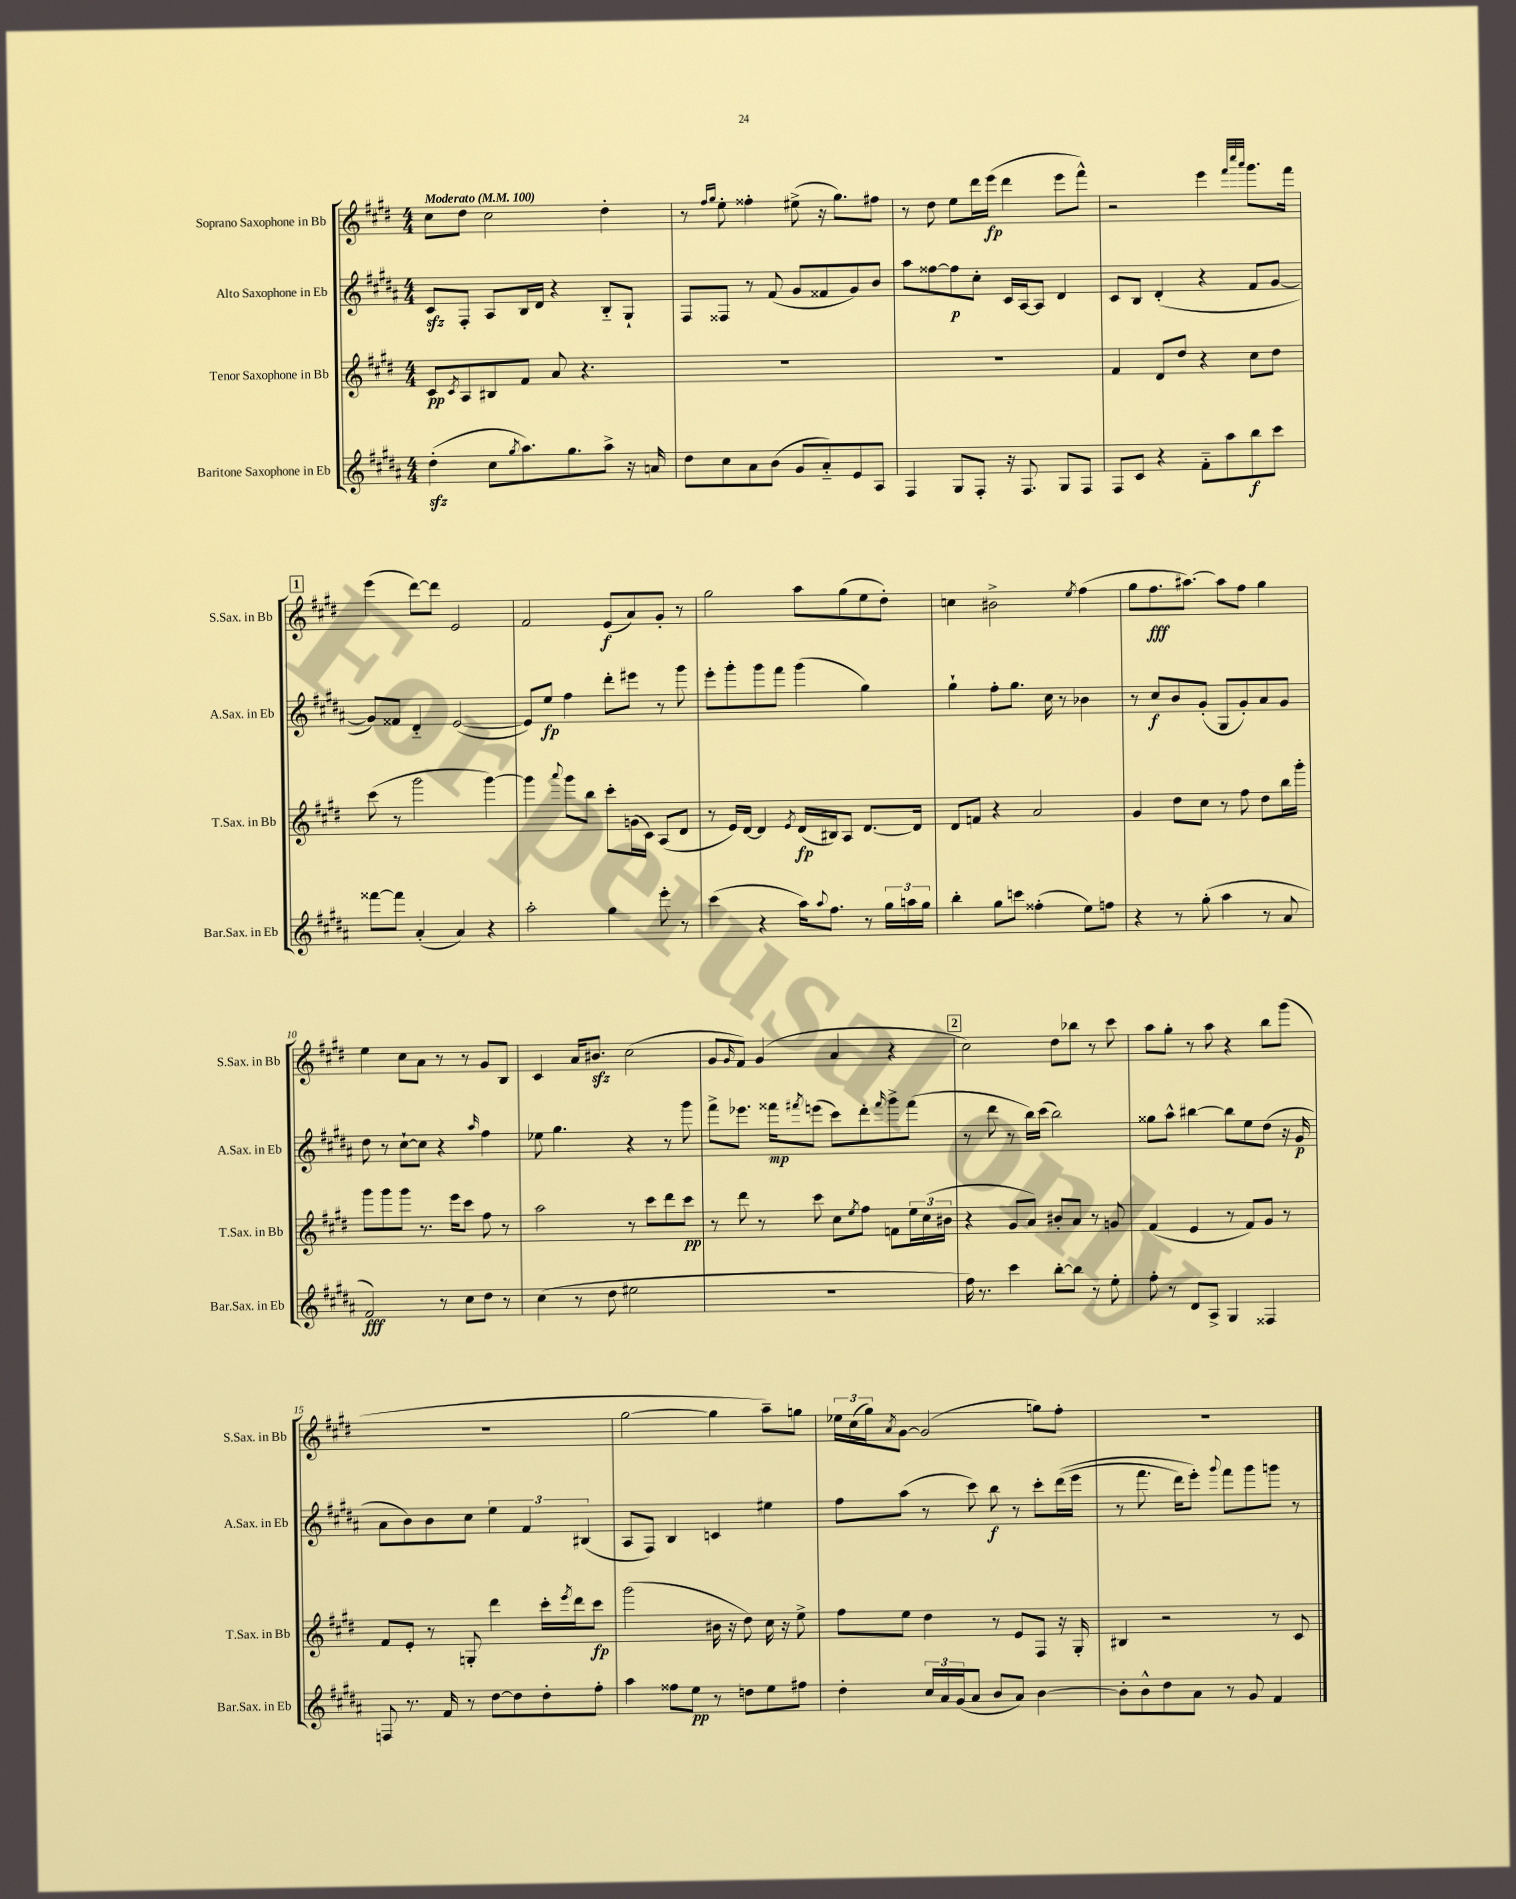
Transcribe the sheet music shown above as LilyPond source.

<<
\new StaffGroup <<
\new Staff = "s0" \with { instrumentName = "Soprano Saxophone in Bb" shortInstrumentName = "S.Sax. in Bb" } {
    \clef treble \key e \major \numericTimeSignature \time 4/4 \tempo "Moderato" 4 = 100
    cis''8 dis''8 cis''2 dis''4-. |
    r8 \grace { fis''16 gis''16 } e''8-. fisis''4-. eis''8->( r16 gis''8.) fis''8 |
    r8 dis''8 e''8 dis'''16 e'''16\fp( dis'''4 e'''8 fis'''8-^) |
    r2 e'''4 \grace { fis'''32 cis''''32 a'''32 } gis'''8. fis'''16 |
    \mark \markup { \box "1" } e'''4( dis'''8~) dis'''8 e'2 |
    fis'2 e'8\f( a'8) gis'8-. r8 |
    gis''2 a''8 gis''8( e''8 dis''8-.) |
    c''4 bis'2-> \acciaccatura { e''8 } fis''4( |
    gis''8 fis''8.\fff ais''8.~) ais''8 fis''8 gis''4 |
    e''4 cis''8 a'8 r8 r8 gis'8 b8 |
    cis'4 a'16 bis'8.\sfz cis''2( |
    gis'8 \grace { gis'16 } fis'8) gis'4( a'4 r4 |
    \mark \markup { \box "2" } cis''2) dis''8 bes''8 r8 cis'''8 |
    a''8 gis''8-. r8 a''8 r4 b''8 gis'''8( |
    R1 |
    gis''2~ gis''4 a''8--) g''8 |
    \tuplet 3/2 { ees''16 cis''16( gis''16) } \acciaccatura { a'8 } gis'8~ gis'2( g''8) fis''8-. |
    R1 \bar "|." |
}
\new Staff = "s1" \with { instrumentName = "Alto Saxophone in Eb" shortInstrumentName = "A.Sax. in Eb" } {
    \clef treble \key b \major \numericTimeSignature \time 4/4
    cis'8\sfz fis8-. ais8 b16 dis'16 r4 b8-_ gis8-! |
    fis8 fisis8 r8 fis'8( gis'8 fisis'8 gis'8) b'8 |
    ais''8 fisis''8~ fisis''8\p cis''8-. cis'16 ais16~ ais8 dis'4 |
    cis'8 b8 dis'4-.( r4 fis'8 gis'8~ |
    \mark \markup { \box "1" } gis'8) fisis'8 dis'4-_ e'2~( |
    e'8) e''8\fp fis''4 dis'''8-. eis'''8 r8 gis'''8 |
    e'''8-. gis'''8-. gis'''8 fis'''8 gis'''4( gis''4) |
    gis''4-! fis''8-. gis''8. cis''16 r8 bes'4 |
    r8 cis''8\f b'8 gis'8-.( gis8 gis'8-.) ais'8 gis'8 |
    dis''8 r8 cis''8~-! cis''8 r4 \grace { ais''16 } fis''4 |
    ees''8 gis''4. r4 r8 gis'''8 |
    fis'''8-> ees'''8. fisis'''16\mp \acciaccatura { fis'''8 } e'''8( cis'''8) dis'''8-. \grace { fis'''16 } gis'''8-> fis'''8( |
    \mark \markup { \box "2" } r8 dis'''8 r8 b''16) cis'''16( b''2) |
    gisis''8 ais''8-^ bis''4~ bis''8 e''8 dis''8( r16 gis'16\p |
    ais'8 b'8) b'8 cis''8 \tuplet 3/2 { e''4 fis'4 bis4( } |
    ais8 fis8) b4 c'4 eis''4 |
    fis''8 ais''8( r8 cis'''8) b''8\f r8 cis'''8-. dis'''16(\( e'''16 |
    r8 fis'''8. dis'''16) e'''8-.\) \appoggiatura { gis'''8 } fis'''8 gis'''8 g'''8 r8 \bar "|." |
}
\new Staff = "s2" \with { instrumentName = "Tenor Saxophone in Bb" shortInstrumentName = "T.Sax. in Bb" } {
    \clef treble \key e \major \numericTimeSignature \time 4/4
    cis'8\pp \acciaccatura { cis'8 } a8 bis8 fis'8 a'8 r4. |
    R1 |
    R1 |
    fis'4 dis'8 dis''8 r4 cis''8 dis''8 |
    \mark \markup { \box "1" } cis'''8( r8 gis'''2 gis'''4~) |
    gis'''4 \appoggiatura { a'''8 } gis'''8 b''8 cis'''8-. g'16( cis'16) a8( dis'8 |
    r8 e'16) dis'16~ dis'4 \acciaccatura { e'8 } dis'16\fp( bis16) a8 dis'8.~ dis'16 |
    dis'8 f'8 r4 a'2 |
    gis'4 dis''8 cis''8 r8 fis''8 dis''8 b''16 gis'''16-. |
    gis'''8 gis'''8 gis'''8 r8. e'''16 cis'''8 fis''8 r8 |
    a''2 r8 cis'''8 dis'''8 cis'''8\pp |
    r8 dis'''8 r8 cis'''8 cis''8 \acciaccatura { e''8 } fis''8 f'8 \tuplet 3/2 { e''16 cis''16( bis'16 } |
    \mark \markup { \box "2" } r4 gis'8 a'8) bis'8-. a'8 r8 g'8 |
    fis'4( e'4 r8 fis'8) gis'8 r8 |
    fis'8 e'8-. r8 g8-. dis'''4 cis'''16-. \acciaccatura { e'''8 } dis'''16 cis'''8\fp |
    gis'''2( bis'16 r16 dis''8) cis''16 r16 e''8-> |
    fis''8 e''8 dis''4 r8 e'8 fis8 r16 gis16-. |
    bis4 r2 r8 cis'8 \bar "|." |
}
\new Staff = "s3" \with { instrumentName = "Baritone Saxophone in Eb" shortInstrumentName = "Bar.Sax. in Eb" } {
    \clef treble \key b \major \numericTimeSignature \time 4/4
    dis''4-.\sfz( cis''8 \acciaccatura { gis''8 } ais''8.) gis''8. ais''8-> r16 a'16 |
    dis''8 cis''8 ais'8 b'8( gis'8 ais'8-_) e'8 ais8 |
    fis4 gis8 fis8-. r16 fis8. gis8 fis8 |
    fis8 cis'8 r4 fis'8-_ ais''8 b''8\f cis'''8 |
    \mark \markup { \box "1" } fisis'''8~ fisis'''8 ais'4-.( ais'4) r4 |
    ais''2-. gis''4 e'''8-. r8 |
    cis'''4( r4 ais''16) \appoggiatura { ais''8 } fis''8. r8 \tuplet 3/2 { gis''16 a''16 gis''16 } |
    b''4-. gis''8 c'''8 fisis''4-.( e''8) f''8 |
    r4 r8 gis''8-.( ais''4 r8 ais'8 |
    fis'2\fff) r8 cis''8 dis''8 r8 |
    cis''4( r8 dis''8 eis''2 |
    R1 |
    \mark \markup { \box "2" } fis''16) r8. cis'''4 b''8~-. b''8 r8 e''8-. |
    fis''8-. r8 dis'8 ais8-> gis4 fisis4 |
    f8 r8. fis'16 r8 dis''8~ dis''8 dis''8-. fis''8-. |
    ais''4 fisis''8 e''8\pp r8 d''8 e''8 fis''8 |
    dis''4-. \tuplet 3/2 { cis''16 ais'16 gis'16( } ais'8 b'8 ais'8) b'4~ |
    b'8-. b'8-^ dis''8 ais'8 r8 gis'8 fis'4 \bar "|." |
}
>>
>>
